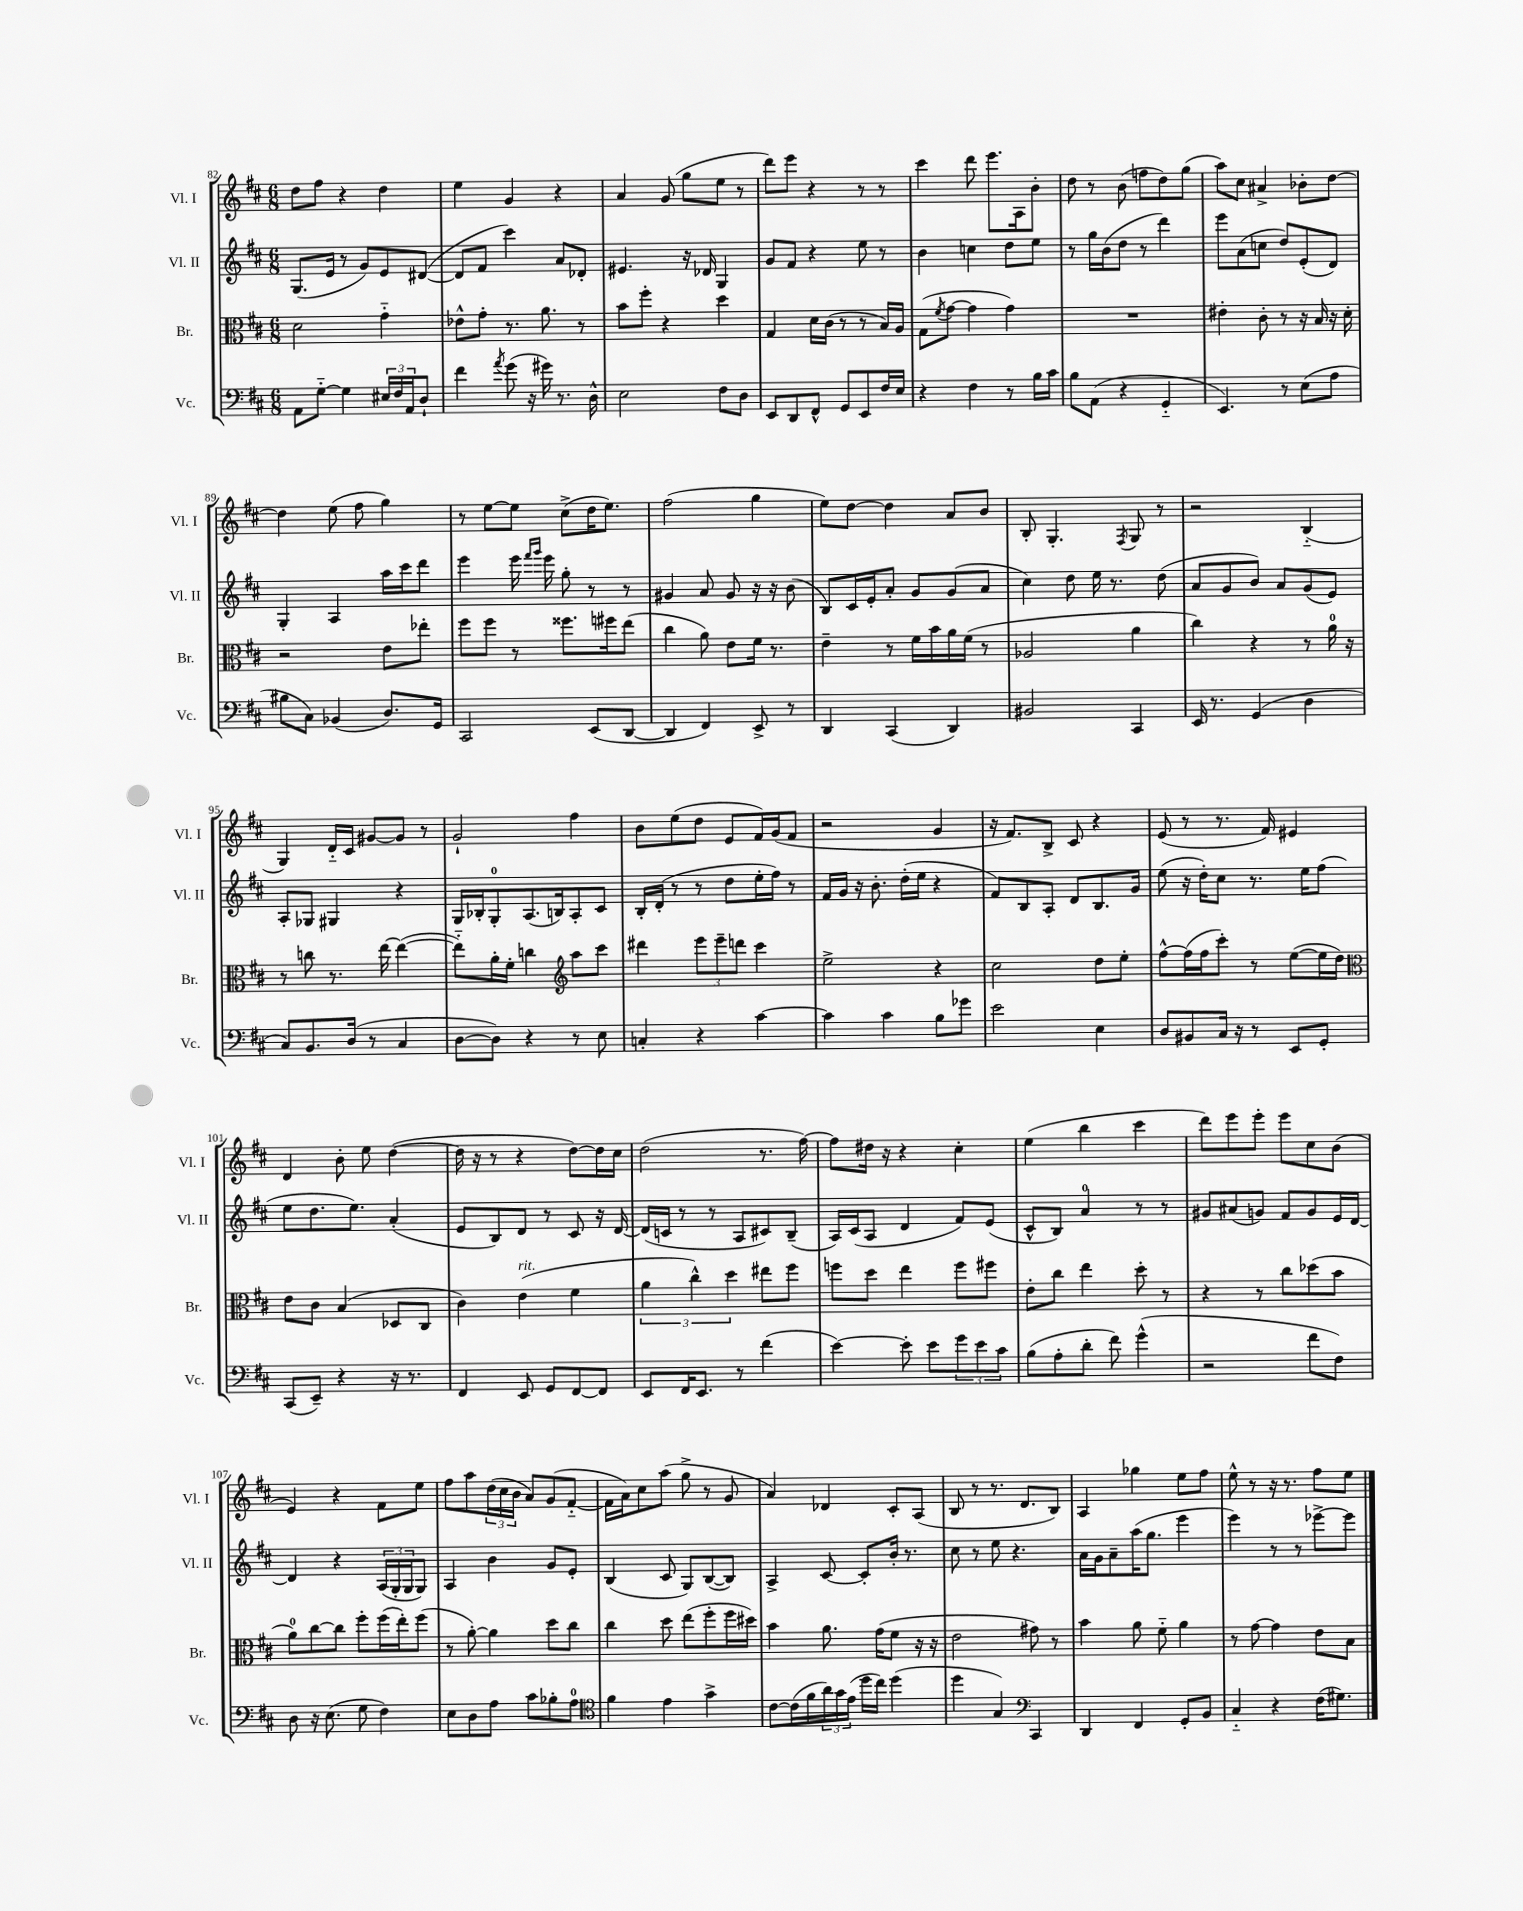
<<
\new StaffGroup <<
\new Staff = "s0" \with { instrumentName = "Vl. I" shortInstrumentName = "Vl. I" } {
    \clef treble \key d \major \numericTimeSignature \time 6/8
    d''8 fis''8 r4 d''4 |
    e''4 g'4 r4 |
    a'4 g'8( g''8 e''8 r8 |
    d'''8) e'''8 r4 r8 r8 |
    cis'''4 d'''8 e'''8. a16 b'8-. |
    d''8 r8 b'8( f''8 d''8) g''8( |
    a''8) cis''8 ais'4-> bes'8-. d''8~ |
    d''4 e''8( fis''8 g''4) |
    r8 e''8~ e''8 cis''8->( d''16 e''8.) |
    fis''2( g''4 |
    e''8) d''8~ d''4 a'8 b'8 |
    b8-. g4.-. \acciaccatura { fis8 } g8 r8 |
    r2 b4-_( |
    g4) d'16-_ cis'16 gis'8~ gis'8 r8 |
    g'2-! fis''4 |
    b'8 e''8( d''8 e'8 fis'16) g'16( fis'8 |
    r2 g'4 |
    r16 fis'8.) b8-> cis'8 r4 |
    e'8( r8 r8. fis'16) eis'4 |
    d'4 b'8-. e''8 d''4~( |
    d''16 r16 r8 r4 d''8~) d''16 cis''16 |
    d''2( r8. fis''16~) |
    fis''8 dis''16 r16 r4 cis''4-. |
    e''4( b''4 cis'''4 |
    d'''8) e'''8 e'''8-. e'''8 cis''8 b'8( |
    e'4) r4 fis'8 e''8 |
    fis''8 a''8 \tuplet 3/2 { d''16( cis''16 b'16 } a'8) g'8( fis'8~-_ |
    fis'16 a'16) cis''8 a''8( g''8-> r8 g'8 |
    a'4) des'4 cis'8-. a8( |
    b8 r8 r8. d'8. b8) |
    a4 ges''4 e''8 fis''8 |
    e''8-^ r8 r16 r8. fis''8 e''8 \bar "|." |
}
\new Staff = "s1" \with { instrumentName = "Vl. II" shortInstrumentName = "Vl. II" } {
    \clef treble \key d \major \numericTimeSignature \time 6/8
    g8.( e'16 r8 g'8) e'8 dis'8~( |
    dis'8 fis'8 cis'''4) a'8 des'8-. |
    eis'4. r16 des'16 g4 |
    g'8 fis'8 r4 e''8 r8 |
    b'4 c''4 d''8 e''8 |
    r8 g''16 b'16( d''8 r8 d'''4) |
    e'''8 a'8( c''8 d''8) e'8-.( d'8) |
    g4-. a4 a''16 cis'''16 d'''8 |
    e'''4 e'''16 \grace { fis'''16 g'''16 } e'''16 g''8-. r8 r8 |
    gis'4 a'8 gis'8 r16 r16 b'8( |
    b8) cis'16 e'16-. a'8-. g'8 g'8( a'8 |
    cis''4) d''8 e''16 r8. d''8( |
    a'8 g'8 b'8) a'8 g'8( e'8) |
    a8-. ges8 gis4 r4 |
    g16 bes16-. g8-0-. a8.( b16) a8-. cis'8 |
    b16-. d'16-.( r8 r8 d''8 e''16-. fis''16) r8 |
    fis'16 g'16 r16 b'8.-. d''16-.( e''16 r4 |
    fis'8) b8 a8-. d'8 b8. g'16 |
    e''8( r16 d''16-.) cis''8 r8. e''16 fis''8( |
    e''8 d''8. e''8.) a'4-.( |
    e'8 b8) d'8 r8 cis'8 r16 d'16~ |
    d'16( c'16 r8 r8 a8 cis'8) b8--( |
    a16) cis'16( a8 d'4 fis'8) e'8( |
    cis'8-^ b8) a'4-0 r8 r8 |
    gis'8 ais'8( g'8) fis'8 g'8 e'16 d'16~ |
    d'4 r4 \tuplet 3/2 { a16( g16-. g16 } g8) |
    a4 b'4 g'8 e'8-. |
    b4( cis'8 g8) b8~( b8) |
    a4-> cis'8~ cis'8-. b'16-. r8. |
    cis''8 r8 e''8 r4. |
    a'16 g'16 a'8-- a''16( g''8. e'''4 |
    e'''4) r8 r8 ees'''8~-> ees'''8 \bar "|." |
}
\new Staff = "s2" \with { instrumentName = "Br." shortInstrumentName = "Br." } {
    \clef alto \key d \major \numericTimeSignature \time 6/8
    d'2 g'4-_ |
    ees'8-^ g'8-. r8. a'8. r8 |
    b'8 fis''8-. r4 d''4 |
    g4 d'16 cis'16( r8 r8 b16) a16 |
    g8( \acciaccatura { fis'8 } g'8~ g'4 g'4) |
    R2. |
    eis'4-. cis'8-. r8 r16 b16 r16 d'16-. |
    r2 e'8 ees''8-. |
    fis''8 fis''8 r8 fisis''8. fis''16 e''8( |
    cis''4 a'8) e'8 fis'16 r8. |
    e'4-- r8 fis'16 b'16 a'16 fis'16( r8 |
    aes2 a'4 |
    cis''4) r4 r8 a'16-0 r16 |
    r8 c''8 r8. e''16~ e''4~( |
    e''8-_) a'16-. fis'16-. c''4 \clef treble a''8 cis'''8 |
    dis'''4 \tuplet 3/2 { e'''8 e'''8-- d'''8 } cis'''4 |
    e''2-> r4 |
    cis''2 d''8 e''8-. |
    fis''8~-^ fis''16( fis''16 cis'''8-.) r8 e''8~( e''16 d''16) |
    \clef alto e'8 cis'8 b4( des8 cis8 |
    cis'4) e'4^\markup { \italic "rit." }( fis'4 |
    \tuplet 3/2 { a'4 cis''4-^) d''4 } eis''8 fis''8 |
    f''8 d''8 e''4 f''8 fis''8 |
    e'8-. cis''8 e''4 d''8-. r8 |
    r4 r8 cis''8 des''8( b'8 |
    a'8-0) cis''8~ cis''8 fis''8-. fis''16( e''16-.) fis''8( |
    r8 a'8~-.) a'4 d''8 cis''8 |
    cis''4 d''8 e''8( fis''8-. fis''16 dis''16) |
    b'4 a'8. g'16( fis'8 r16 r16 |
    e'2 gis'8) r8 |
    b'4 a'8 fis'8-_ a'4 |
    r8 g'8~ g'4 e'8 b8 \bar "|." |
}
\new Staff = "s3" \with { instrumentName = "Vc." shortInstrumentName = "Vc." } {
    \clef bass \key d \major \numericTimeSignature \time 6/8
    a,8 g8~-_ g4 \tuplet 3/2 { eis16 fis16 a,16 } d8-! |
    fis'4 \acciaccatura { a'8 } g'8( r16 gis'16) r8. d16-^ |
    e2 fis8 d8 |
    e,8 d,8 fis,8-^ g,8 e,8 fis16 e16 |
    r4 fis4 r8 b16 cis'16 |
    b8 a,8( r4 g,4-_ |
    e,4.) r8 e8( a8 |
    bis8 cis8) bes,4( d8.) g,16 |
    cis,2 e,8( d,8~ |
    d,4 fis,4) e,8-> r8 |
    d,4 cis,4( d,4) |
    bis,2 cis,4 |
    e,16 r8. g,4( d4 |
    cis8) b,8. d16( r8 cis4 |
    d8~ d8) r4 r8 e8 |
    c4-. r4 cis'4~ |
    cis'4 cis'4 b8 ges'8 |
    e'2 e4 |
    d8 bis,8 cis16 r16 r8 e,8 g,8-. |
    cis,8( e,8--) r4 r16 r8. |
    fis,4 e,8 g,8 fis,8~ fis,8 |
    e,8 fis,16 e,8. r8 fis'4( |
    e'4~) e'8-. e'8 \tuplet 3/2 { g'8 e'8 cis'8 } |
    b8( a8-. d'8-. fis'8) g'4-^( |
    r2 fis'8 fis8) |
    d8 r16 e8.( g8 fis4) |
    e8 d8 a8 cis'8 bes8-. a8-0 |
    \clef tenor fis'4 e'4 g'4-> |
    cis'8~ cis'16( fis'16 \tuplet 3/2 { a'16) g'16 e'16( } d''16 cis''16) d''4( |
    d''4 g4) \clef bass cis,4 |
    d,4 fis,4 g,8-. b,8 |
    cis4-_ r4 fis16( gis8.) \bar "|." |
}
>>
>>
\layout { \context { \Score currentBarNumber = #82 } }
